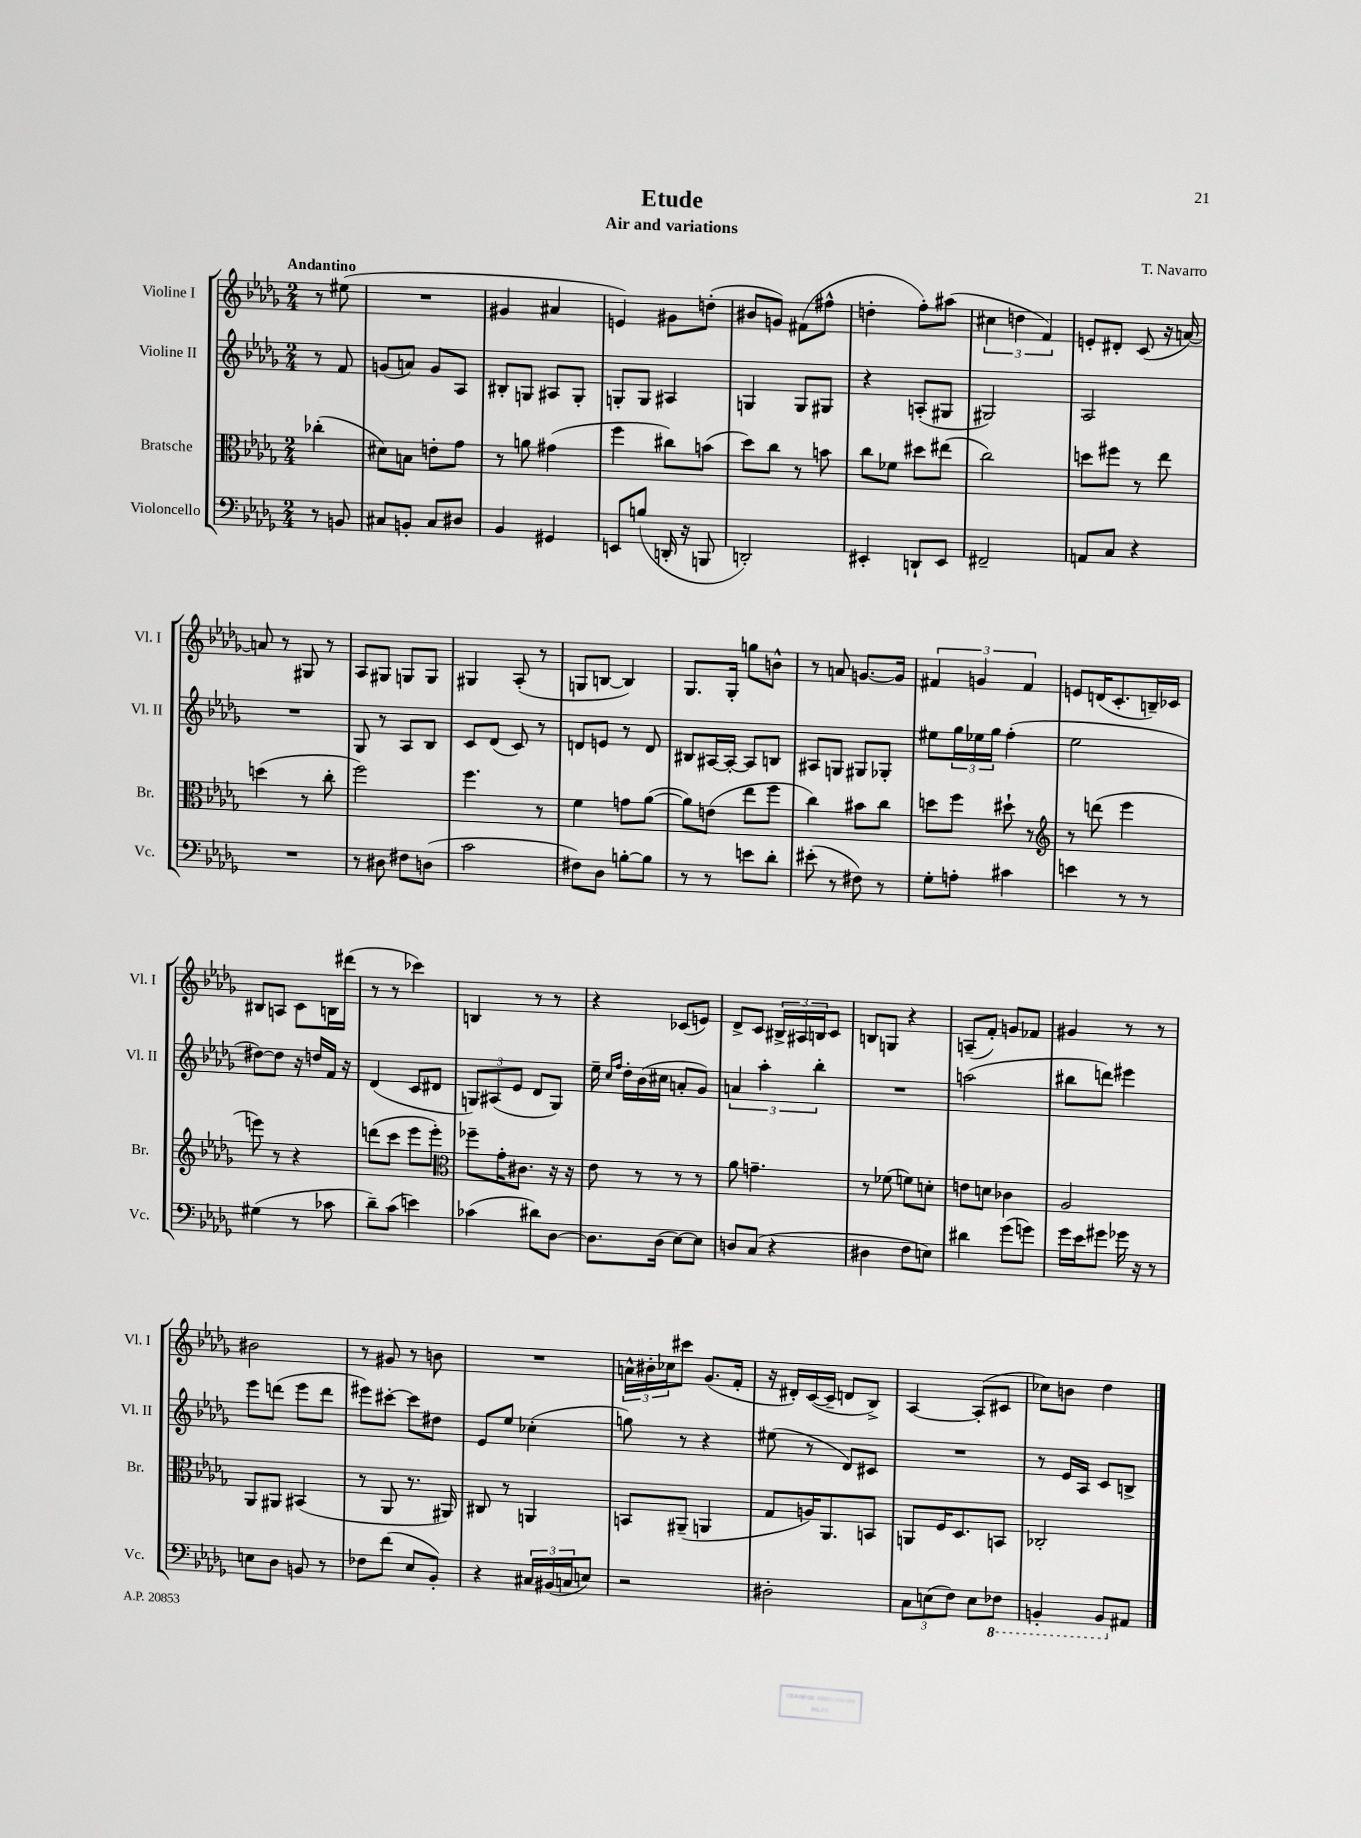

**kern	**kern	**kern	**kern
*staff4	*staff3	*staff2	*staff1
*clefF4	*clefC3	*clefG2	*clefG2
*k[b-e-a-d-g-]	*k[b-e-a-d-g-]	*k[b-e-a-d-g-]	*k[b-e-a-d-g-]
*M2/4	*M2/4	*M2/4	*M2/4
8r	(4cc-'\	8r	8r
8BB/	.	8f/	(8ee#\
=	=	=	=
8C#/L	8d#\L)	(8g/L	2r
8BB'/J	8B\J	8a/J)	.
8C#/L	8e'\L	8g/L	.
8D#/J	8g-\J	8A-/J	.
=	=	=	=
4BB-/	8r	8B#'/L	4g#/
.	8a\	8G/J	.
4GG#/	(4g#\	8A#/L	4a#/
.	.	8G'/J	.
=	=	=	=
8EE/L	4ff\	8G'/L	4e/)
(8B/J	.	8G/J	.
16DD'/	8cc#\L)	4A#/	8g#\L
16r	.	.	.
8BBB/	(8b\J	.	(8dd'\J
=	=	=	=
2DD'/)	8dd-\L)	4G/	8b#/L
.	8cc\J	.	8g/J)
.	8r	8G/L	(8f#\L
.	8b\	8G#/J	8ff#^^\J
=	=	=	=
4EE#'/	8cc\L	4r	4dd'\
.	8f-\J	.	.
8DD`/L	8dd#\L	(8A'/L	8ff'\L)
8EE#/J	(8ee#\J	8G#/J	(8aa#\J
=	=	=	=
2FF#~/	2cc\)	2G#/)	6cc#\
.	.	.	6dd\
.	.	.	6f/)
=	=	=	=
8AA/L	8dd\L	2A-/	8e'/L
8C/J	8ff#\J	.	8d#'/J
4r	8r	.	(8c/
.	8ee-\	.	16r
.	.	.	[16a/)
=	=	=	=
2r	(4dd\	2r	8a/]
.	.	.	8r
.	8r	.	8G#/
.	8cc'\	.	8r
=	=	=	=
8r	2ff\)	8G-/	8A-/L
8D#\	.	8r	8G#/J
8F#\L	.	8A-/L	8G/L
(8D\J	.	8B-/J	8G/J
=	=	=	=
2c\	4.ff\	8c/L	4G#/
.	.	(8d-/J	.
.	.	8c/)	(8A-'/
.	8r	8r	8r
=	=	=	=
8F#\L)	4f\	8d/L	8G/L
8D-\J	.	8e/J	[8B/J
[8B'\L	8g\L	8r	4B/])
8B\]J	([8a-\J	8d/	.
=	=	=	=
8r	8a-\]L)	8B#/L	8.G-/L
8r	(8e\J	[16A#/L	.
.	.	16A#'/_JJ	16G-'/Jk
8e\L	8ee-\L	8A#/]L	8gg\L
8d-'\J	8ff\J	8B/J	8b^^\J
=	=	=	=
(8e#'\	4cc\)	8A#/L	8r
8r	.	8G/J	8a/
8F#\)	8b#\L	8G#/L	[8.g/L
8r	8cc\J	8G-'/J	.
.	.	.	16g/]Jk
=	=	=	=
8G-'\L	8dd\L	8ee#\L	6f#/
8A'\J	8ff\J	24gg-\L	.
.	.	24ee-\	6g/
.	.	24gg-\JJ	.
4c#\	8dd#`\	(4ff'\	.
.	.	.	6f#/
.	8r	.	.
=	=	=	=
*	*clefG2	*	*
4e\	8r	2ee-\	8e/L
.	(8ddd\	.	(16d/K
.	.	.	8.c'/
8r	4eee-\	.	.
8r	.	.	16B~/L)
.	.	.	16c-/JJ
=	=	=	=
(4G#\	8eee\)	[8dd#\L)	8B#/L
.	8r	8dd#\]J	8A/J
8r	4r	16r	8c\L
.	.	16dd/LL	.
8c-\	.	16f/JJ	16B\L
.	.	16r	(16ddd#\JJ
=	=	=	=
8d-~\L)	(8ddd\L	(4d-/	8r
(8c\J	8ccc\J	.	8r
4e\)	8eee-\L	8c/L	4ccc-\)
.	8eee-'\J)	8d#/J	.
=	=	=	=
*	*clefC3	*	*
(4c-\	8ff-~\L	12G/L)	4B/
.	.	(12A#/	.
.	16g-'\K	.	.
.	.	12e-/J	.
.	8.c#\J	.	.
8d#\L)	.	8d-/L	8r
[8D-\J	16r	8G/J)	8r
.	16r	.	.
=	=	=	=
8.D-\]L	8e-\	16ee-~\	4r
.	.	16qqcc/LL	.
.	.	16qqff/JJ	.
.	.	16dd-'\LL	.
.	8r	(16b-\	.
(16D-\Jk	.	16cc#\JJ	.
[8E-\L)	8r	8a'/L	(8c-/L
8E-\]J	8r	8g-/J)	8e/J)
=	=	=	=
8D/L	8a-\	6a/	8d-^/L
(8C/J	4.g~\	.	8c/J
.	.	6aa-'\	.
4r	.	.	24B#^/LL
.	.	.	24A#/
.	.	6bb-'\	24B/J
.	.	.	8c/J
=	=	=	=
4D#\	8r	2r	8B/L
.	(8f-\	.	8G/J
8F\L	8f\L)	.	4r
8E\J)	8d'\J	.	.
=	=	=	=
4d#\	8e\L	(2aa\	(8A~/L
.	8d\J	.	8f'/J)
(8g-\L	4c-\	.	8g/L
8g\J)	.	.	8f-/J
=	=	=	=
16g-\LL	2A-/	8bb#\L	4g#/
16e-\J	.	.	.
8g#\J	.	8ddd\J)	.
16g-\	.	4eee#\	8r
16r	.	.	.
8r	.	.	8r
=	=	=	=
8E\L	8AA-/L	8eee-\L	2b#\
8D-\J	8AA#/J	(8ddd\J	.
8BB/	(4BB#/	8eee-\L	.
8r	.	8ddd\J	.
=	=	=	=
8F-\L	8r	8eee#\L)	8r
(8f\J	8AA-/	[8ccc#'\J	8g#/
8E-/L	8.r	8ccc#\]L	8r
8BB-'/J)	.	8dd#\J	8b\
.	16AA#/)	.	.
=	=	=	=
4r	8C#/	8e-/L	2r
.	8r	8ee-/J	.
24C#/LL	4AA/	(4cc-'\	.
(24BB#/	.	.	.
24C/J	.	.	.
8E/J)	.	.	.
=	=	=	=
2r	8BB/L	8gg\)	24a^^\LL
.	.	.	24b#'\
.	.	.	24cc-\J
.	(8AA#~/J	8r	8ccc#\J
.	4AA/	4r	(8.g-/L
.	.	.	16f'/Jk
=	=	=	=
2D#'\	8G-/L	(8ee#\	16r
.	.	.	16d#'/LL)
.	16A/K)	8r	([16c/
.	8.AA-/	.	16c~/]JJ
.	.	8d-/L)	8d/L
.	8BB/J	8c#/J	8B-^/J)
=	=	=	=
12C\L	8AA/L	2r	[4A-/
(12E\	.	.	.
.	16F/K	.	.
12F\J)	.	.	.
.	8.D-/	.	.
8E\L	.	.	(8A-'/]L
8FF-\J	8BB/J	.	8c#/J
=	=	=	=
4BBB'/	2C-'/	8r	8cc-\L)
.	.	16e-/LL	8b\J
.	.	16A-/JJ	.
8BBB/L	.	8c/L	4dd-\
8AA#/J	.	8B^/J	.
==	==	==	==
*-	*-	*-	*-
